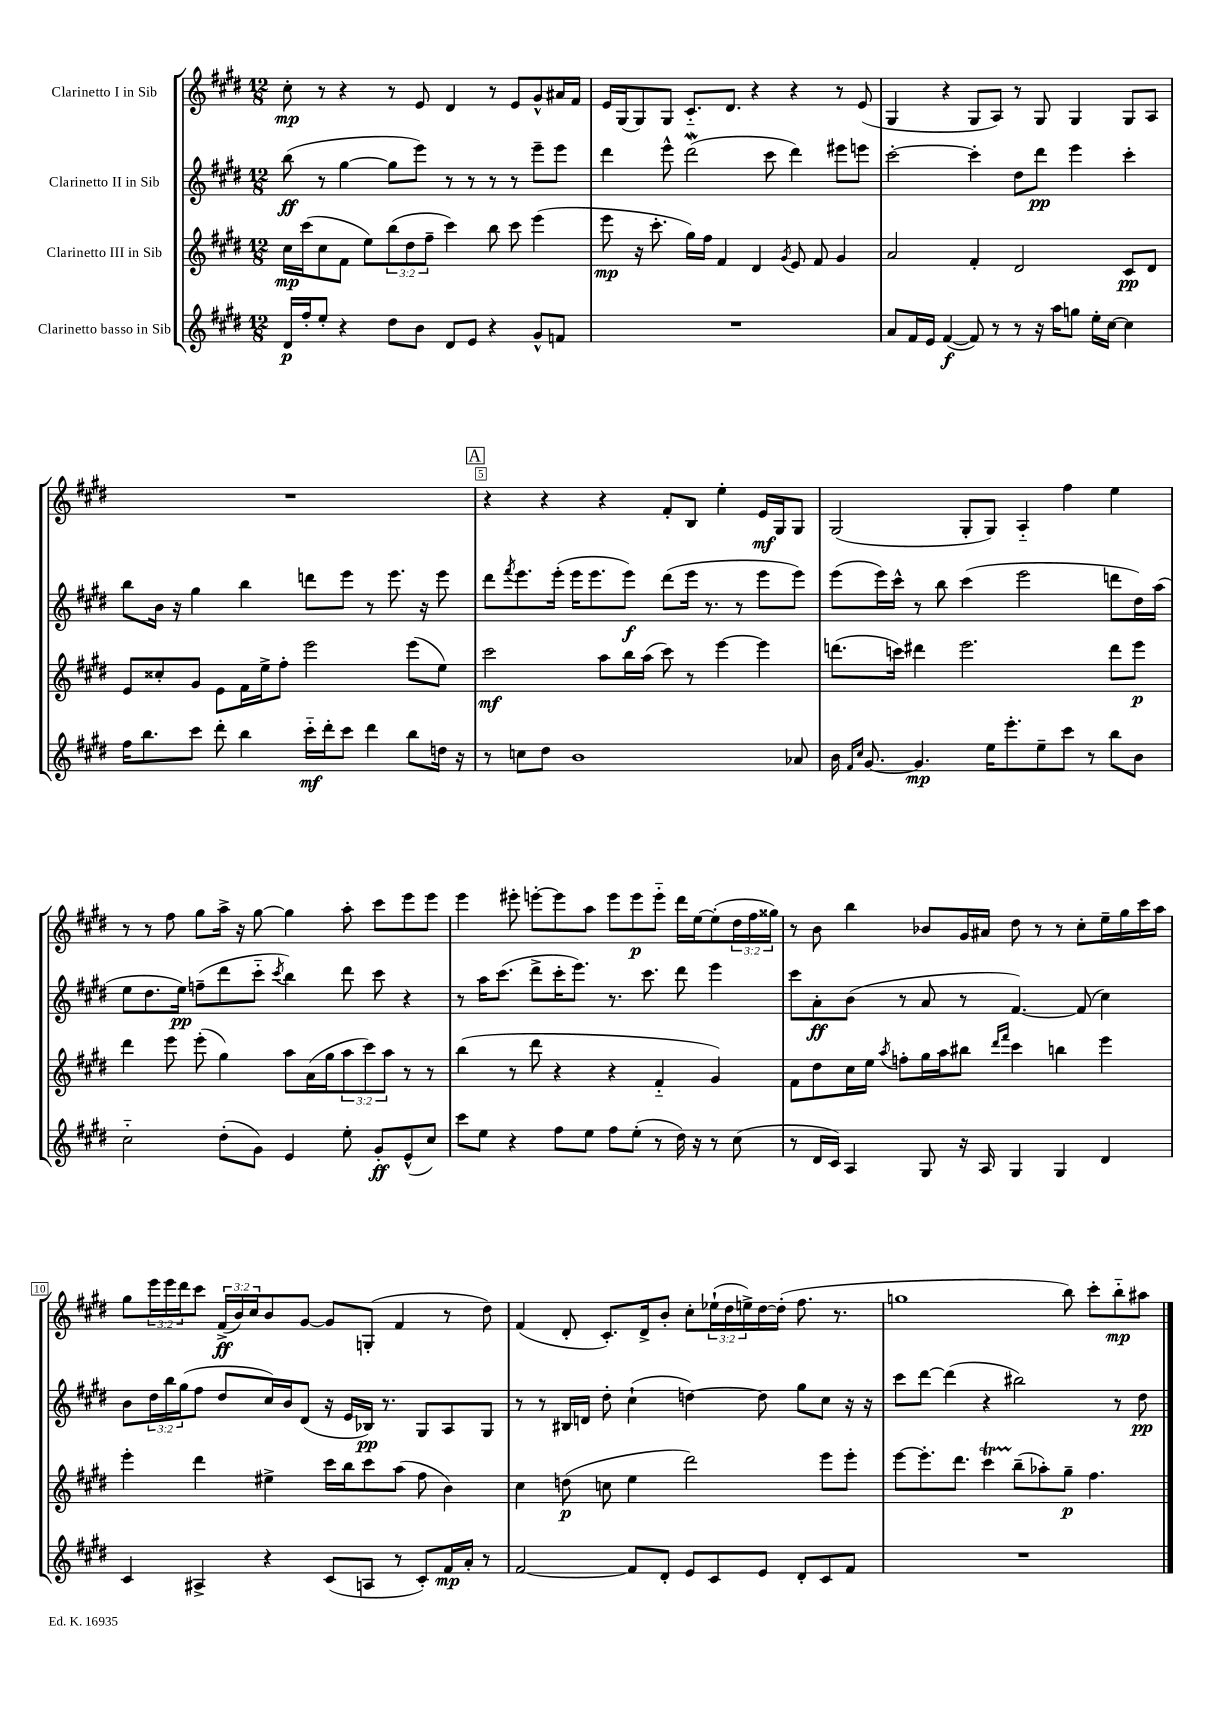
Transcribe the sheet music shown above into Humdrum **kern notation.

**kern	**kern	**kern	**kern
*staff4	*staff3	*staff2	*staff1
*clefG2	*clefG2	*clefG2	*clefG2
*k[f#c#g#d#]	*k[f#c#g#d#]	*k[f#c#g#d#]	*k[f#c#g#d#]
*M12/8	*M12/8	*M12/8	*M12/8
16d#	16cc#	(8bb	8cc#'
16ff#'	(16ccc#	.	.
8ee'	8cc#	8r	8r
4r	8f#	[4gg#	4r
.	8ee)	.	.
8dd#	(12bb	8gg#]	8r
.	12dd#	.	.
8b	.	8eee)	8e
.	12ff#~	.	.
8d#	4ccc#)	8r	4d#
8e	.	8r	.
4r	8bb	8r	8r
.	8ccc#	8r	8e
8g#^^	(4eee	8eee~	8g#^^
8f	.	8eee	16a#
.	.	.	16f#
=	=	=	=
1.r	8eee	4ddd#	16e
.	.	.	(16G#
.	16r	.	8G#)
.	8.ccc#'	.	.
.	.	8eee^^	8G#
.	16gg#)	(2ddd#	8.c#'~
.	16ff#	.	.
.	4f#	.	.
.	.	.	8.d#
.	4d#	.	4r
.	.	8ccc#	.
.	8qg#	.	.
.	8e	4ddd#)	4r
.	8f#	.	.
.	4g#	8eee#	8r
.	.	8eee	(8e
=	=	=	=
8a	2a	[2ccc#'	4G#
16f#	.	.	.
16e	.	.	.
([4f#	.	.	4r
8f#])	4f#'	4ccc#']	8G#
8r	.	.	8A)
8r	2d#	8dd#	8r
16r	.	8ddd#	8G#
16aa	.	.	.
8gg	.	4eee	4G#
16ee'	.	.	.
[16cc#	.	.	.
4cc#]	8c#	4ccc#'	8G#
.	8d#	.	8A
=	=	=	=
16ff#	8e	8bb	1.r
8.bb	.	.	.
.	8cc##'	16b	.
.	.	16r	.
8ccc#	8g#	4gg#	.
8ddd#'	8e	.	.
4bb	16f#	4bb	.
.	16ee^	.	.
.	8ff#'	.	.
16ccc#'~	2eee	8ddd	.
16ddd#'	.	.	.
8ccc#	.	8eee	.
4ddd#	.	8r	.
.	.	8.eee	.
8bb	(8eee	.	.
.	.	16r	.
16dd	8ee)	8eee	.
16r	.	.	.
=	=	=	=
8r	2ccc#	8ddd#	4r
.	.	8qfff#	.
8cc	.	8.eee	.
8dd#	.	.	4r
.	.	(16eee'	.
1b	.	16eee	.
.	.	8.eee	.
.	8aa	.	4r
.	16bb	8eee)	.
.	(16aa	.	.
.	8ccc#)	(8ddd#	8f#'
.	8r	16eee	8B
.	.	8.r	.
.	[4eee	.	4ee'
.	.	8r	.
.	4eee]	8eee	16e
.	.	.	16G#
8a-	.	8eee)	8G#
=	=	=	=
16b	(8.ddd	(8eee	(2G#
16qqf#	.	.	.
16qqcc#	.	.	.
[8.g#	.	.	.
.	.	16eee)	.
.	16ccc)	16ccc#^^	.
4.g#]	4ddd#	8r	.
.	.	8bb	.
.	2.eee	(4ccc#	8G#'
16ee	.	.	8G#)
8.eee'	.	.	.
.	.	2eee	4A'~
8ee~	.	.	.
8ccc#	.	.	4ff#
8r	.	.	.
8bb	8ddd#	8ddd	4ee
8b	8eee	16dd#)	.
.	.	(16aa	.
=	=	=	=
2cc#'~	4ddd#	8ee	8r
.	.	8.dd#	8r
.	8eee	.	8ff#
.	.	16ee)	.
.	(8eee'	(8ff~	8gg#
(8dd#'	4gg#)	8ddd#	16aa^
.	.	.	16r
8g#)	.	8ccc#'~	[8gg#
.	.	8qccc#	.
4e	8aa	4bb)	4gg#]
.	(16a	.	.
.	16gg#	.	.
8ee'	12aa	8ddd#	8aa'
.	12ccc#)	.	.
8g#'	.	8ccc#	8ccc#
.	12aa	.	.
(8e^^	8r	4r	8eee
8cc#)	8r	.	8eee
=	=	=	=
8ccc#	(4bb	8r	4eee
8ee	.	16aa	.
.	.	(8.ccc#	.
4r	8r	.	8eee#'
.	8ddd#	8ddd#^	[8eee'
8ff#	4r	16ccc#'	8eee]
.	.	8.eee)	.
8ee	.	.	8aa
8ff#	4r	8.r	8eee
(8ee'	.	.	8eee
.	.	8.ccc#	.
8r	4f#'~	.	8eee'~
16dd#)	.	8ddd#	16ddd#
16r	.	.	[16ee
8r	4g#)	4eee	(8ee']
(8cc#	.	.	24dd#
.	.	.	24ff#
.	.	.	24gg##)
=	=	=	=
8r	8f#	8ccc#	8r
16d#	8dd#	8a'	8b
16c#)	.	.	.
4A	16cc#	(8b	4bb
.	16ee	.	.
.	8qaa	.	.
.	8ff'	8r	.
8G#	16gg#	8a	8b-
.	16aa	.	.
16r	8bb#	8r	16g#
16A	.	.	16a#
.	16qqddd#	.	.
.	16qqfff#	.	.
4G#	4ccc#	[4.f#)	8dd#
.	.	.	8r
4G#	4bb	.	8r
.	.	(8f#]	8cc#'
4d#	4eee	4cc#)	16ee~
.	.	.	16gg#
.	.	.	16ccc#
.	.	.	16aa
=	=	=	=
4c#	4eee'	8b	8gg#
.	.	24dd#	24eee
.	.	24bb	24eee
.	.	(24gg#	24ddd#
4A#^	4ddd#	8ff#	8ccc#
.	.	8dd#	(24f#^
.	.	.	24b)
.	.	.	24cc#
4r	4ee#^	16cc#)	8b
.	.	16b	.
.	.	(8d#	[8g#
(8c#	16ccc#	16r	8g#]
.	16bb	16e	.
8A	8ccc#	16B-)	(8G'
.	.	8.r	.
8r	(8aa	.	4f#
8c#')	8ff#	8G#	.
16f#	4b)	8A	8r
16a'	.	.	.
8r	.	8G#	8dd#)
=	=	=	=
[2f#	4cc#	8r	(4f#
.	.	8r	.
.	(8dd	16B#	8d#'
.	.	16d	.
.	8cc	8dd#'	8.c#')
8f#]	4ee	(4cc#`	.
.	.	.	16d#^
8d#'	.	.	8b'
8e	2ddd#)	[4dd)	8cc#'
8c#	.	.	(24ee-`
.	.	.	24dd#
.	.	.	24ee^)
8e	.	8dd]	[16dd#
.	.	.	(16dd#']
8d#'	.	8gg#	8.ff#
8c#	8eee	8cc#	.
.	.	.	8.r
8f#	8eee'	16r	.
.	.	16r	.
=	=	=	=
1.r	[8eee	8ccc#	1gg
.	8.eee']	[8ddd#	.
.	.	(4ddd#]	.
.	8.ddd#	.	.
.	4ccc#	4r	.
.	(8bb~	2bb#)	.
.	8aa-')	.	.
.	8gg#~	.	8bb)
.	4.ff#	.	8ccc#'
.	.	8r	8bb'~
.	.	8dd#	8aa#
==	==	==	==
*-	*-	*-	*-
